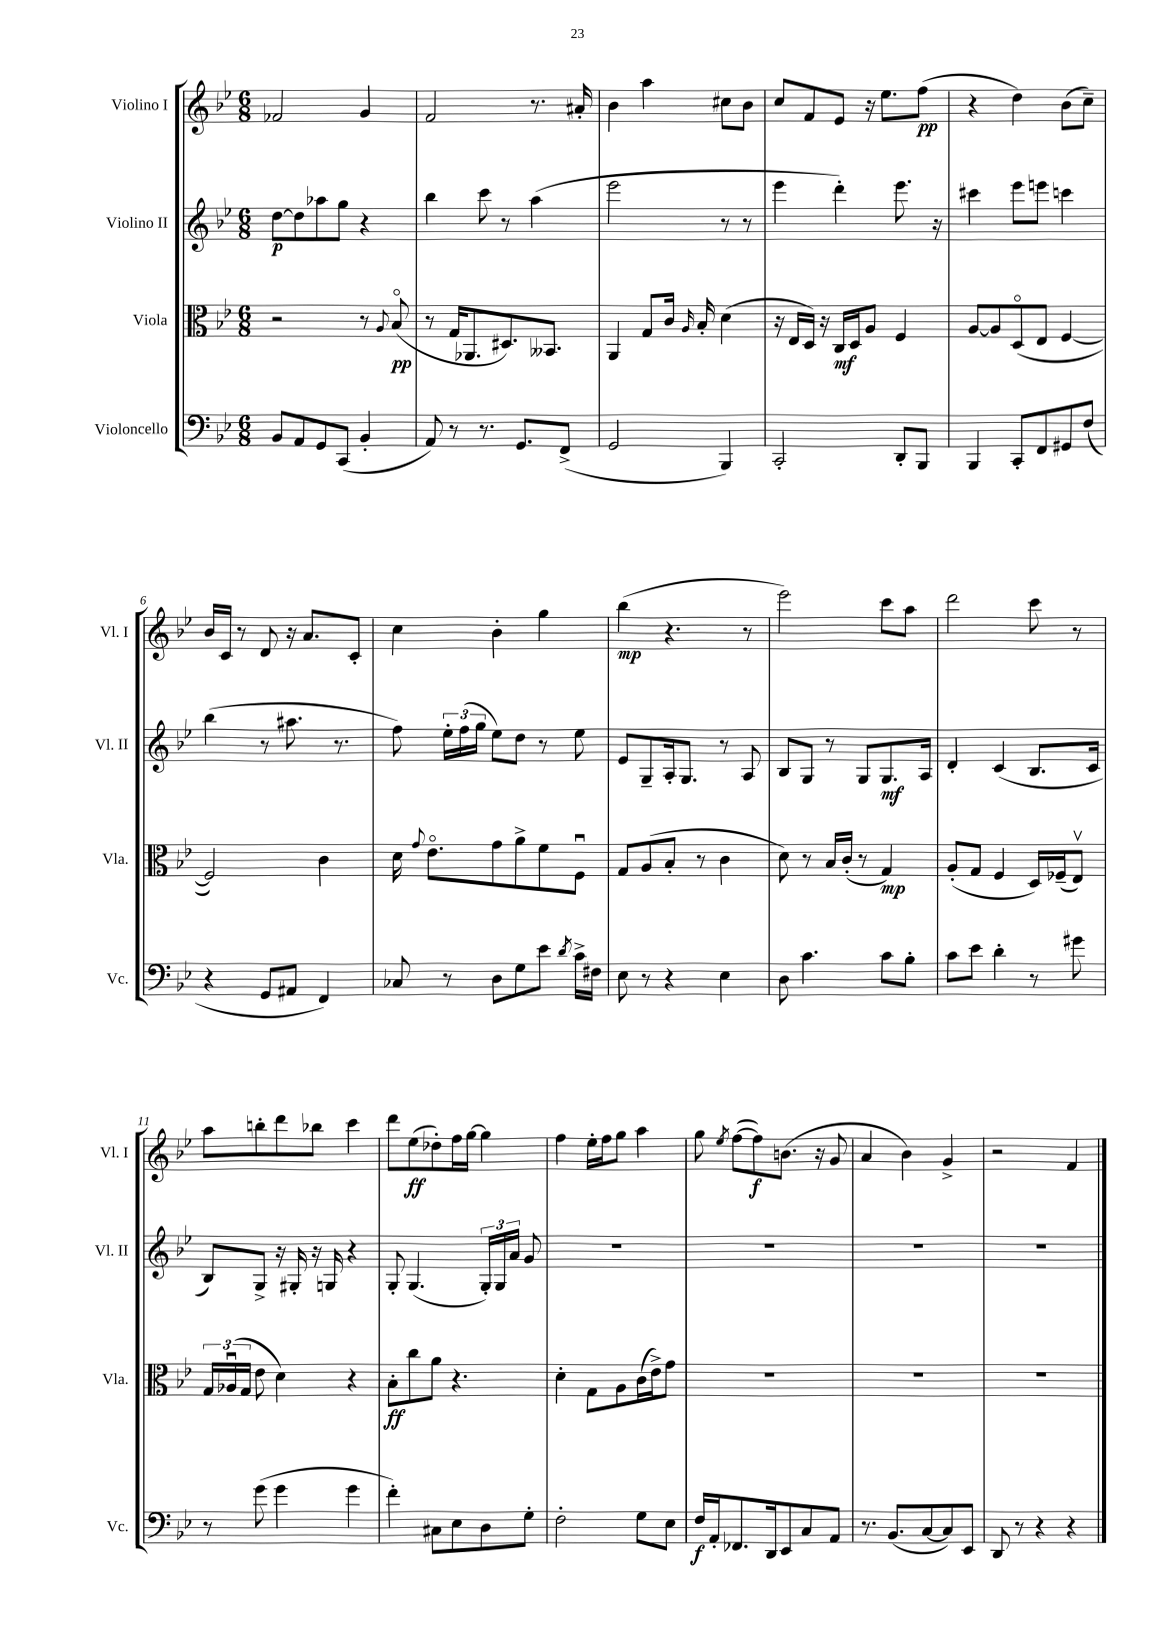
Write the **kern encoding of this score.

**kern	**kern	**kern	**kern
*staff4	*staff3	*staff2	*staff1
*clefF4	*clefC3	*clefG2	*clefG2
*k[b-e-]	*k[b-e-]	*k[b-e-]	*k[b-e-]
*M6/8	*M6/8	*M6/8	*M6/8
8BB-	2r	[8dd	2f-
8AA	.	8dd]	.
8GG	.	8aa-	.
(8CC	.	8gg	.
4BB-'	8r	4r	4g
.	8qqA	.	.
.	(8B-o	.	.
=	=	=	=
8AA)	8r	4bb-	2f
8r	16G	.	.
.	8.AA-	.	.
8.r	.	8ccc	.
.	8.D#)	8r	.
8.GG	.	.	.
.	.	(4aa	8.r
.	8.BB--	.	.
(8FF^	.	.	.
.	.	.	16a#'
=	=	=	=
2GG	4AA	2eee-	4b-
.	8G	.	4aa
.	16c	.	.
.	16qqA	.	.
.	16B-'	.	.
4BBB-)	(4d	8r	8cc#
.	.	8r	8b-
=	=	=	=
2CC'	16r	4eee-	8cc
.	16E-	.	.
.	16D)	.	8f
.	16r	.	.
.	16C	4ddd')	8e-
.	16D	.	.
.	8A	.	16r
.	.	.	8.ee-
8DD'	4F	8.eee-	.
8BBB-	.	.	(8ff
.	.	16r	.
=	=	=	=
4BBB-	[8A	4ccc#	4r
.	8A]	.	.
8CC'	(8Do	8eee-	4dd)
8FF	8E-	8eee	.
8GG#	[4F	4ccc	(8b-
(8F	.	.	8cc~)
=	=	=	=
4r	2F])	(4bb-	16b-
.	.	.	16c
.	.	.	8r
8GG	.	8r	8d
8AA#	.	8.aa#	16r
.	.	.	8.a
4FF)	4c	.	.
.	.	8.r	.
.	.	.	8c'
=	=	=	=
8C-	16d	8ff)	4cc
.	8qqg	.	.
.	8.e-o	.	.
8r	.	24ee-'	.
.	.	(24ff	.
.	.	24gg	.
8D	8g	8ee-)	4b-'
8G	8a^	8dd	.
8e-	8f	8r	4gg
8qd	.	.	.
16c^	8Fu	8ee-	.
16F#	.	.	.
=	=	=	=
8E-	8G	8e-	(4bb-
8r	(8A	8G~	.
4r	8B-'	16A'	4.r
.	.	8.G	.
.	8r	.	.
4E-	4c	8r	.
.	.	8A	8r
=	=	=	=
8D	8d)	8B-	2eee-)
4.c	8r	8G	.
.	16B-	8r	.
.	(16c'	.	.
.	8r	8G	.
8c	4G)	8.G	8ccc
8B-'	.	.	8aa
.	.	16A	.
=	=	=	=
8c	(8A'	4d'	2ddd
8e-	8G	.	.
4d'	4F	(4c	.
8r	16D)	8.B-	8ccc
.	(16F-~	.	.
8g#	8E-v)	.	8r
.	.	16c	.
=	=	=	=
8r	24G	8B-)	8aa
.	(24A-u	.	.
.	24G	.	.
(8g	8e-	8G^	8bb'
4g	4d)	16r	8ddd
.	.	16G#'	.
.	.	16r	8bb-
.	.	16G	.
4g	4r	4r	4ccc
=	=	=	=
4f')	8B-'	8G'	8ddd
.	8cc	(4.G	(8ee-
8C#	8a	.	8dd-')
8E-	4.r	.	16ff
.	.	.	[16gg
8D	.	24G')	4gg]
.	.	24G	.
.	.	24a	.
8G'	.	8g	.
=	=	=	=
2F'	4d'	2.r	4ff
.	8G	.	16ee-'
.	.	.	16ff
.	8A	.	8gg
8G	(16c	.	4aa
.	16e-^)	.	.
8E-	8g	.	.
=	=	=	=
16F	2.r	2.r	8gg
16AA'	.	.	.
.	.	.	8qee-
8.FF-	.	.	([8ff
.	.	.	8ff])
16DD	.	.	.
8EE-	.	.	(8.b
8C	.	.	.
.	.	.	16r
8AA	.	.	8g
=	=	=	=
8.r	2.r	2.r	4a
(8.BB-	.	.	.
.	.	.	4b-)
[8C	.	.	.
8C])	.	.	4g^
8EE-	.	.	.
=	=	=	=
8DD	2.r	2.r	2r
8r	.	.	.
4r	.	.	.
4r	.	.	4f
==	==	==	==
*-	*-	*-	*-
